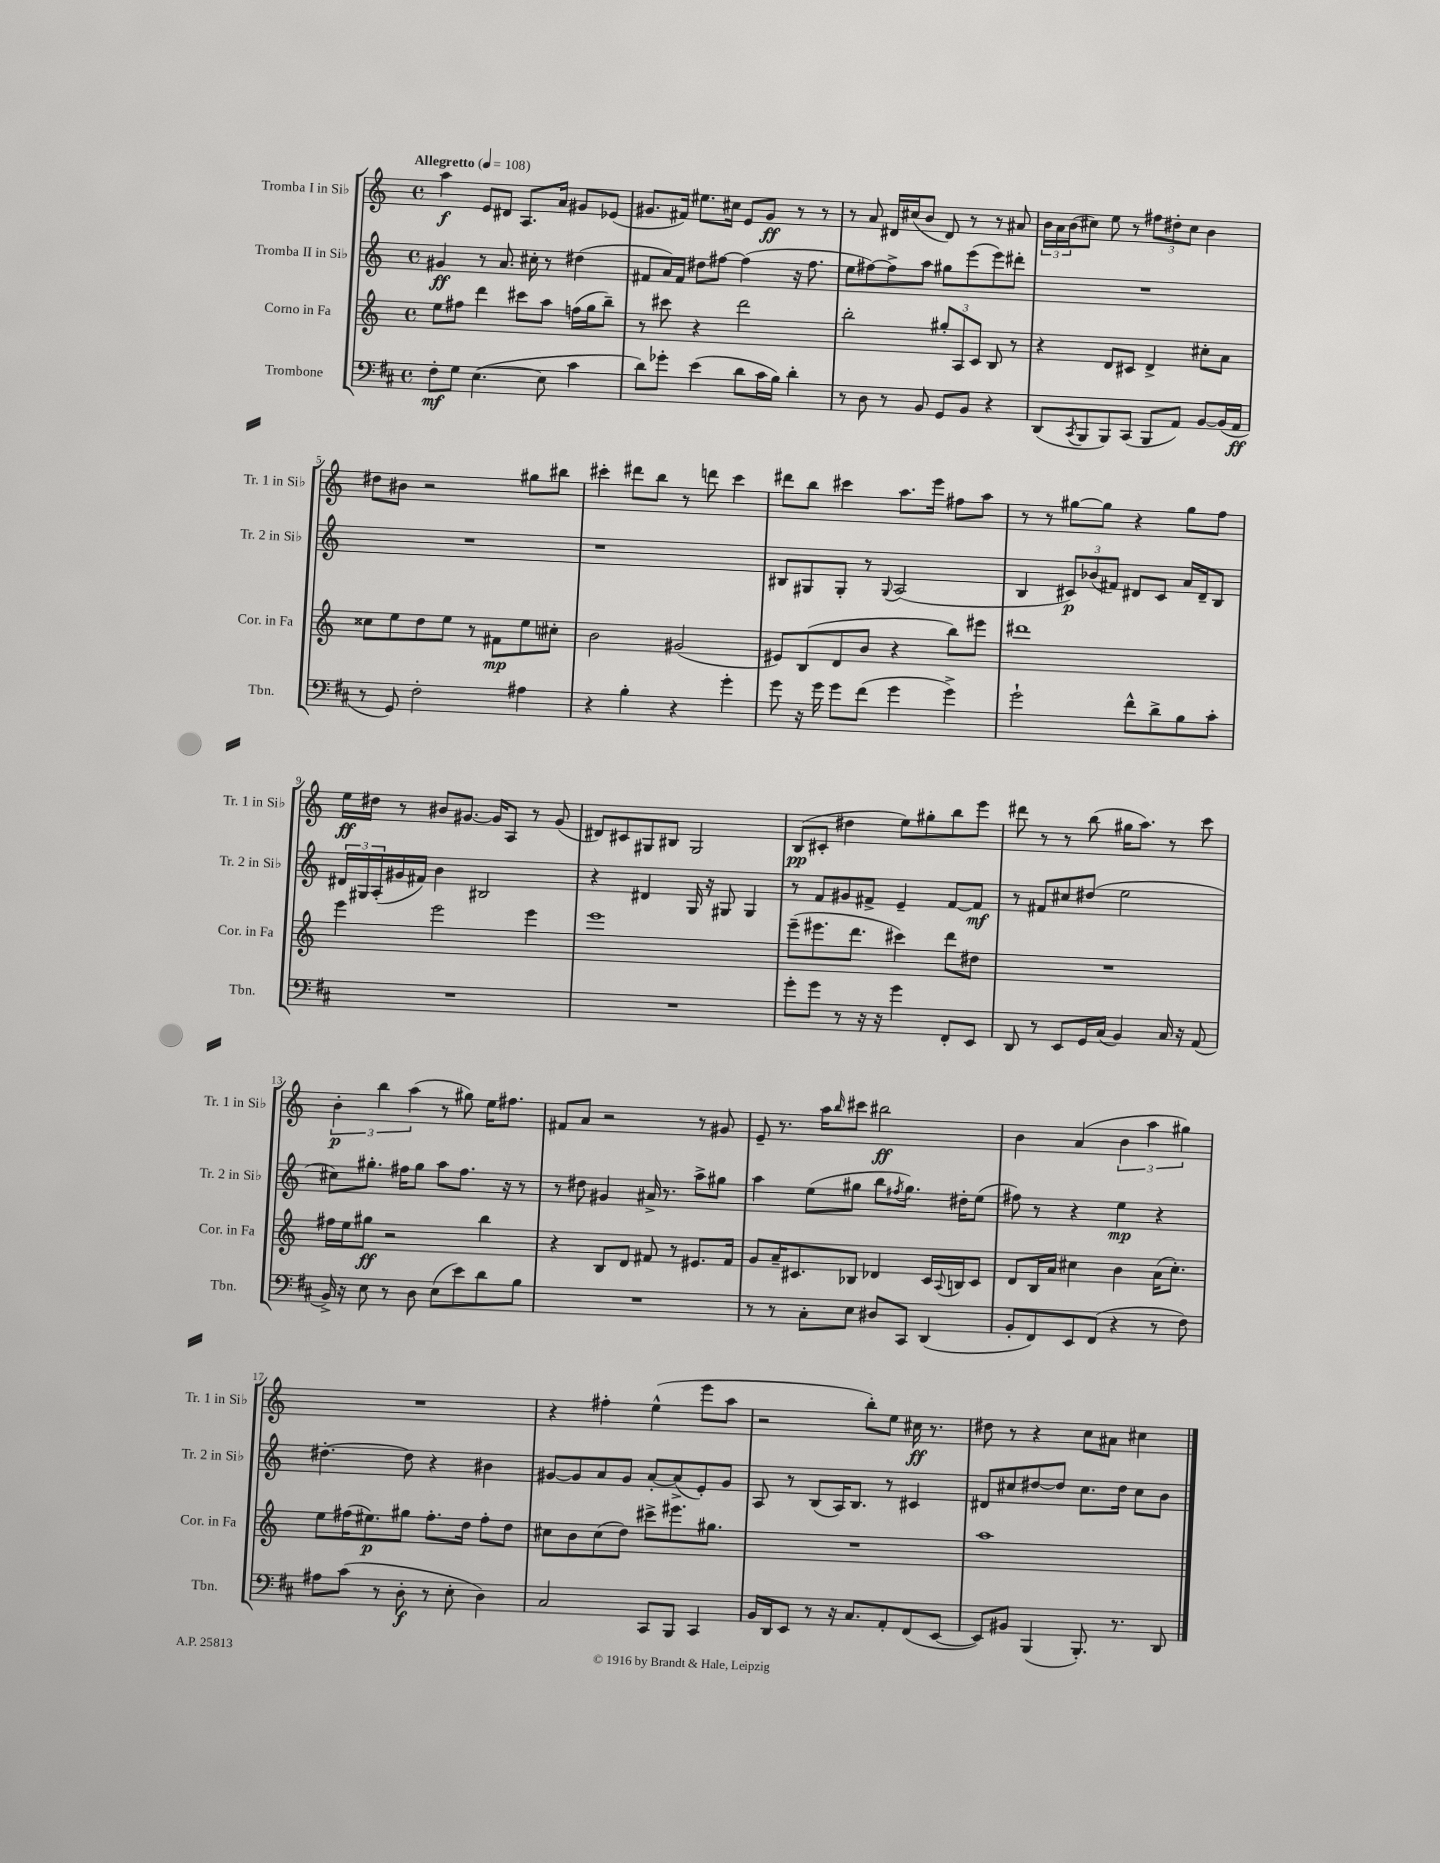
<<
\new StaffGroup <<
\new Staff = "s0" \with { instrumentName = "Tromba I in Sib" shortInstrumentName = "Tr. 1 in Sib" } {
    \clef treble \key c \major \defaultTimeSignature \time 4/4 \tempo "Allegretto" 4 = 108
    a''4\f e'8 dis'8 a8. a'16 gis'8 ees'8( |
    gis'8. fis'16) eis''8. cis''16 e'8 gis'8\ff r8 r8 |
    r8 a'8 dis'16 cis''16( b'8 dis'8) r8 r8 ais'8 |
    \tuplet 3/2 { b'16 a'16 b'16( } cis''8) e''8 r8 \tuplet 3/2 { fis''8 dis''8-. cis''8 } b'4 |
    dis''8 bis'8 r2 gis''8 bis''8 |
    cis'''4-. dis'''8 b''8 r8 d'''8 cis'''4 |
    dis'''8 b''8 cis'''4 a''8. e'''16 fis''8 a''8 |
    r8 r8 gis''8~ gis''8 r4 gis''8 f''8 |
    e''16\ff dis''16 r8 bis'8 gis'8.~ gis'16 a8 r8 gis'8( |
    dis'8) cis'8 gis8 bis8 gis2 |
    b8\pp( cis'8-. dis''4 e''8) gis''8-. b''8 e'''8 |
    dis'''8 r8 r8 b''8( gis''16 a''8.) r8 c'''8 |
    \tuplet 3/2 { b'4-.\p b''4 a''4( } r8 gis''8) e''16 fis''8. |
    fis'8 a'8 r2 r8 gis'8 |
    e'8-- r8. a''16 \grace { b''16 } cis'''8 bis''2\ff |
    b'4 a'4( \tuplet 3/2 { b'4 a''4 gis''4) } |
    R1 |
    r4 fis''4-. e''4-^( e'''8 a''8 |
    r2 b''8-.) e''8 cis''16\ff r8. |
    dis''8 r8 r4 c''8 ais'8 cis''4 \bar "|." |
}
\new Staff = "s1" \with { instrumentName = "Tromba II in Sib" shortInstrumentName = "Tr. 2 in Sib" } {
    \clef treble \key c \major \defaultTimeSignature \time 4/4
    gis'4\ff r8 a'8. cis''16-. r8 dis''4( |
    fis'8 a'16) fis'16 dis''8 fis''8~ fis''4( r16 fis''8. |
    e''8 fis''8~) fis''8-> a''8 gis''8 e'''8( e'''8) dis'''8-. |
    R1 |
    R1 |
    r1 |
    bis8 gis8 gis8-. r8 \appoggiatura { gis8 } a2( |
    b4 \tuplet 3/2 { cis'8\p) bes'8( fis'8) } dis'8 cis'8 a'16 dis'16-- b8 |
    \tuplet 3/2 { dis'16 gis16 a16-.( } gis'16 fis'16) b'4 bis2 |
    r4 dis'4 g16 r16 gis8 gis4 |
    r8 f'8 gis'8 fis'8-> e'4-- fis'8~ fis'8\mf |
    r8 fis'8 cis''8 dis''8( e''2 |
    cis''8) gis''8.-. fis''16 gis''8 a''8 fis''8. r16 r8 |
    r8 dis''8 gis'4 ais'16-> r8. a''8-> gis''8 |
    a''4 e''8( gis''8 b''8 \acciaccatura { fis''8 } gis''8.) dis''16-. e''8( |
    fis''8) r8 r4 e''4\mp r4 |
    dis''4.~-. dis''8 r4 bis'4 |
    gis'8~ gis'8 a'8 gis'8 a'8~-. a'8->( e'8-.) gis'8 |
    a8 r8 b8( a16) b8. r8 cis'4 |
    dis'8 cis''8 dis''8~ dis''8 cis''8. dis''16 cis''8 b'8 \bar "|." |
}
\new Staff = "s2" \with { instrumentName = "Corno in Fa" shortInstrumentName = "Cor. in Fa" } {
    \clef treble \key c \major \defaultTimeSignature \time 4/4
    e''8 fis''8 d'''4 cis'''8 a''8 f''16( g''16 b''8--) |
    r8 cis'''8 r4 d'''2 |
    b''2-. \tuplet 3/2 { gis''8-. a8 c'8 } b8 r8 |
    r4 d'8 cis'8 d'4-> cis''8-. a'8 |
    cisis''8 e''8 d''8 e''8 r8 fis'8\mp e''8 cis''8-. |
    b'2 gis'2( |
    eis'8) b8( d'8 b'8 r4 b''8) eis'''8 |
    dis'''1 |
    e'''4 e'''2 e'''4 |
    e'''1 |
    e'''8--( eis'''8. d'''8. cis'''4) d'''8 dis''8 |
    R1 |
    fis''16 e''16 gis''8\ff r2 b''4 |
    r4 b8 d'8 fis'8 r8 eis'8. fis'16 |
    g'8 a'16-- cis'8. bes8 des'4 cis'16 \appoggiatura { a8 } b16 cis'8 |
    d'8 b16 a'16 cis''4 b'4 a'16( cis''8.-.) |
    e''8 fis''16( eis''8.\p) gis''8 fis''8.-. d''16 fis''8-. d''8 |
    cis''8 b'8 cis''8( d''8) cis'''8-> eis'''8. gis''8. |
    R1 |
    a''1 \bar "|." |
}
\new Staff = "s3" \with { instrumentName = "Trombone" shortInstrumentName = "Tbn." } {
    \clef bass \key d \major \defaultTimeSignature \time 4/4
    fis8-.\mf g8 e4.~( e8 cis'4 |
    d'8) ges'8-. e'4( d'8 cis'16 b16) d'4-. |
    r8 d8 r8 b,8 g,8 b,8 r4 |
    d,8( \acciaccatura { cis,8 } b,,8 b,,8) cis,8( b,,8 a,8) b,8~ b,16( a,16\ff |
    r8 g,8) fis2-. ais4 |
    r4 b4-. r4 g'4-. |
    g'8 r16 g'16 g'8 fis'8( g'4 g'4->) |
    g'2-! fis'8-^ d'8-> b8 cis'8-. |
    R1 |
    R1 |
    g'8-. g'8 r8 r16 r16 g'4 fis,8-. e,8 |
    d,8 r8 e,8 g,16 cis16( b,4) cis16 r16 a,8( |
    b,16->) r16 e8 r8 d8 e8( e'8) d'8 b8 |
    R1 |
    r8 r8 cis8-. e8 dis8 cis,8 d,4( |
    b,8-. fis,8) e,8 fis,8( r4 r8 fis8) |
    ais8 cis'8( r8 d8-.\f r8 e8-. d4) |
    cis2 cis,8 b,,8 cis,4 |
    b,16 d,16 e,8 r8 r16 cis8. a,8-. fis,8( e,8~ |
    e,8) bis,8 b,,4( b,,8.-.) r8. d,8 \bar "|." |
}
>>
>>
